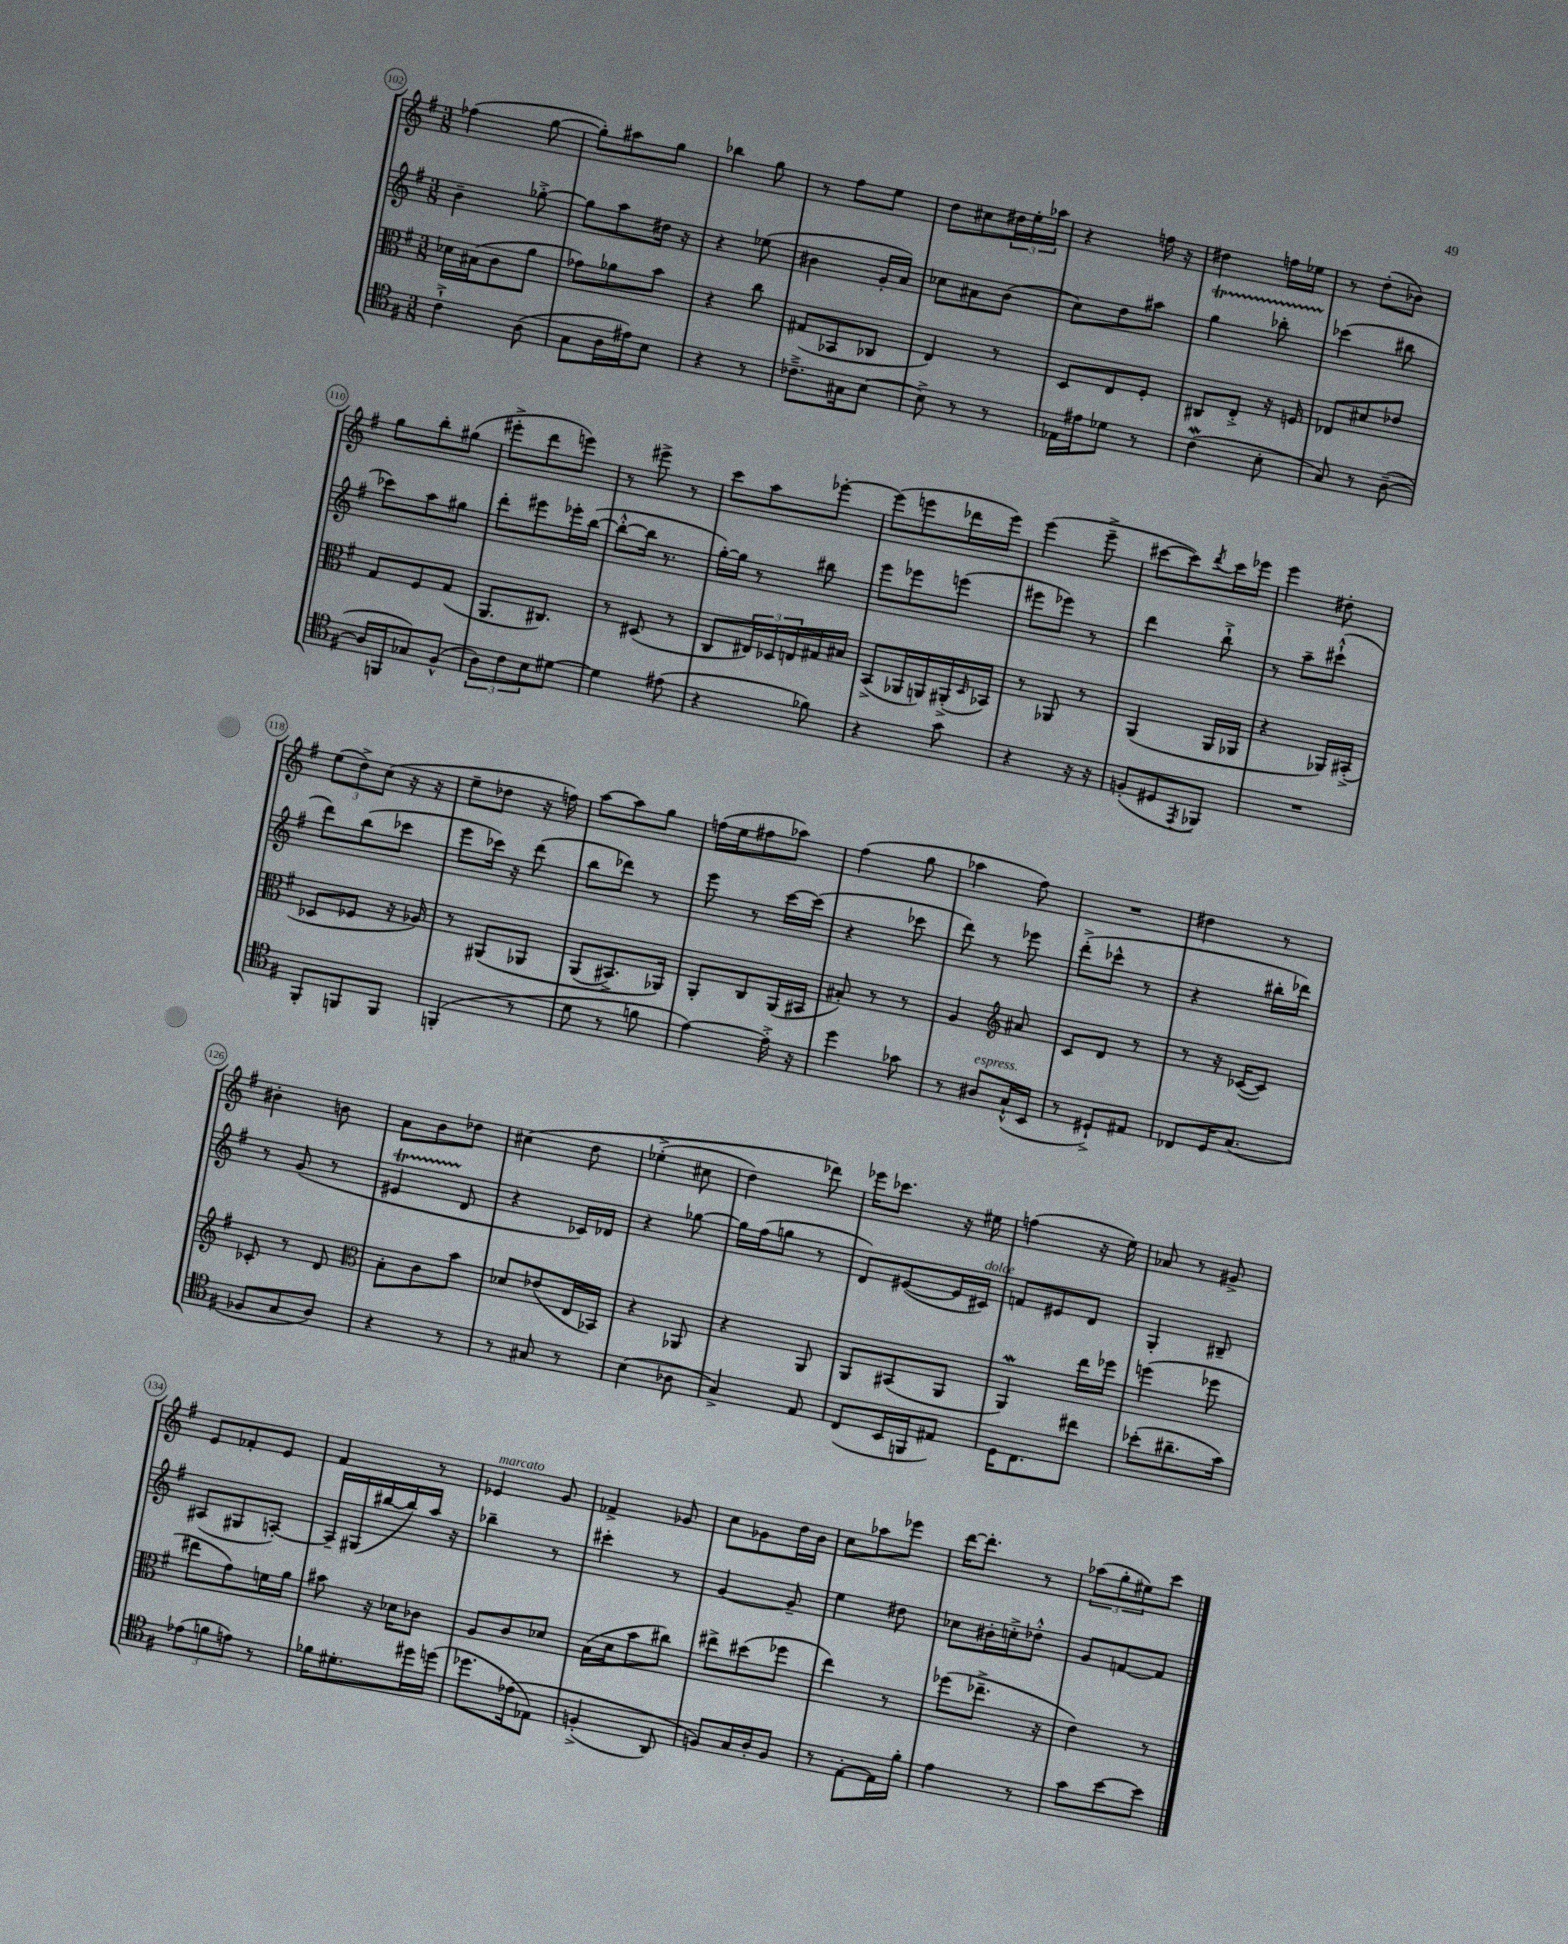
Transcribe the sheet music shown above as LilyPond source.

<<
\new StaffGroup <<
\new Staff = "s0" {
    \clef treble \key g \major \numericTimeSignature \time 3/8
    fes''4( g''8~ |
    g''8-.) ais''8 g''8 |
    bes''4 g''8 |
    r8 fis''8 e''8 |
    d''8 cis''8 \tuplet 3/2 { dis''16 e''16-. aes''16 } |
    r4 f''16 r16 |
    dis''4 f''16 ees''16 |
    r8 d''8-.( bes'8) |
    g''8 b''8-. gis''8( |
    eis'''8-.-> d'''8 e'''8) |
    r8 eis'''8-> r8 |
    c'''8 a''8 ees'''8~-. |
    ees'''8( e'''8 des'''16 e'''16) |
    e'''4( e'''8---> |
    cis'''8~ cis'''8) \acciaccatura { d'''8 } cis'''16 ees'''16 |
    e'''4 dis''8-. |
    \tuplet 3/2 { e''8( d''8->) c''8( } r16 r16 |
    e''8-- des''8 r16 f''16) |
    a''8~ a''8 g''8 |
    f''16( e''16 fis''8 aes''8) |
    fis''4( g''8 |
    aes''4 fis''8) |
    R4. |
    dis''4 r8 |
    bis'4-. b'8 |
    a'8 b'8 des''8 |
    cis''4\( d''8 |
    ees''4-.->( cis''8 |
    d''4) des'''8\) |
    ees'''16 ces'''8. r16 eis''16 |
    f''4( r16 e''16) |
    aes'8 r8 gis'8-> |
    e'8 fes'8-. e'8 |
    fis'4 r8 |
    ees'4^\markup { \italic "marcato" } g'8 |
    fes'4-> ges'8 |
    c''8 ges'8 d''16 b'16 |
    c''8 aes''8 ees'''8 |
    d'''16~ d'''8.-. r8 |
    \tuplet 3/2 { aes''8( g''8-. eis''8) } c'''8 \bar "|." |
}
\new Staff = "s1" {
    \clef treble \key g \major \numericTimeSignature \time 3/8
    b'4-- ges''8~-.-> |
    ges''8 a''8 dis''16 r16 |
    r4 ees''8( |
    bis'4 g'16-. a'16) |
    ces''8 ais'8 b'8( |
    c''8) d''8 ais''8 |
    g''4\startTrillSpan bes''8-. |
    ces'''4\stopTrillSpan( bis''8 |
    ces'''8) a''8 gis''8 |
    d'''8-. eis'''8 ees'''16-. b''16~( |
    b''8~-.-^ b''16 r8. |
    g''16~-.) g''16 r8 bis''8 |
    e'''8 ees'''8 e'''8( |
    eis'''8 ees'''8) r8 |
    d'''4 b''8-!-> |
    r8 a''8-- cis'''8-!-^( |
    d'''8) b''8( ces'''8 |
    e'''8 ces'''16) r16 d'''8( |
    b''8 des'''8) r8 |
    e'''8 r8 c'''16~ c'''16( |
    r4 ces'''8 |
    d'''8) r8 ees'''8 |
    d'''8-.->( ces'''8-^ r8 |
    r4 bis''16-. des'''16) |
    r8 g'8( r8 |
    eis'4\startTrillSpan d'8\stopTrillSpan |
    r4 ces'16) des'16 |
    r4 ges''8~ |
    ges''16 fis''16( g''8 r8 |
    d'8) eis'8~( eis'16 cis'16^\markup { \italic "dolce" }) |
    f'8 eis'8 d'8 |
    g4-. bis8-- |
    ais8( gis8 a8~-.) |
    a16-- gis16( bis''16~ bis''16) a''16 r16 |
    bes''4-- r8 |
    cis'''4-. r8 |
    g'4~ g'8-- |
    e''4 dis''8 |
    ces''8 bis'16-. c''16-.-> des''8-.-^ |
    g'8 f'8~ f'8 \bar "|." |
}
\new Staff = "s2" {
    \clef alto \key g \major \numericTimeSignature \time 3/8
    des'16 bis16( c'8 a'8 |
    ges'8) aes'8 b'8 |
    r4 c''8 |
    gis8( bes,8 ces8 |
    e4) r8 |
    d8 e8 fis8-. |
    cis8 e8-.-> r16 f16 |
    ees8 dis'8 ees'8 |
    g8 fis8 g8( |
    a,8. cis8.) |
    r8 dis8( r8 |
    c8 \tuplet 3/2 { eis16) des16 e16 } gis16 bis16 |
    b,8->( aes,16 a,16) ais,16-.->( \grace { d16 } bes,16) |
    r8 aes,8 r8 |
    a,4( a,16 aes,16 |
    r4 aes,16) bis,16-.->( |
    des8 fes8 r16 aes16) |
    r8 ais,8\( aes,8 |
    a,8( bis,8.->) aes,16\) |
    a,8-. c8 a,16( bis,16 |
    bis8-.) r8 r8 |
    a4 \clef treble ais'8 |
    c'8 d'8 r8 |
    r8 r16 ces'16~( ces'8) |
    ces'8-. r8 d'8 |
    \clef alto b8-. c'8 b'8 |
    des'8 ees'8( e16 bes,16) |
    r4 aes,8 |
    r4 a,8 |
    a,8 bis,8( a,8 |
    a,4\mordent) e''16 fes''16 |
    f''4( fes''8 |
    eis''8 g'8) f'16 a'16 |
    bis'8 r16 des'16 ces'8 |
    a8 c'8 des'8 |
    b16( d'16 b'8 cis''8) |
    eis''8-> dis''8( fes''8 |
    e''4) r8 |
    fes''8( ees''8.---> r16 |
    e'4) r8 \bar "|." |
}
\new Staff = "s3" {
    \clef tenor \key g \major \numericTimeSignature \time 3/8
    c'4-!-> a8( |
    g8 a16 eis'16) b8 |
    r4 r8 |
    ces'8.---> gis16 b8~ |
    b8-> r8 r8 |
    ees16 eis'16 des'8 r8 |
    c'4\mordent( b8-. |
    g8) r8 a8~--( |
    a16 f,16 ges8) fis8-^( |
    \tuplet 3/2 { a8) c'8 b8 } dis'8~ |
    dis'4 eis'8( |
    r4 fes'8) |
    r4 g'8 |
    r4 r16 r16 |
    f8-.( dis8 \acciaccatura { e,8 } fes,8) |
    R4. |
    fis,8-. f,8 f,8 |
    f,4-.( r8 |
    d'8 r8 f'8 |
    e'4~) e'16-.-> r16 |
    d''4 ges'8 |
    r8 ais8^\markup { \italic "espress." } g16-!-^( b,16 |
    r8 dis8-!->) eis8 |
    ces8 d16 g8.( |
    fes8 g8 a8) |
    r4 r8 |
    r8 gis8 r8 |
    b4( aes8 |
    g4->) e8 |
    c8( b,16 f,16 eis8) |
    d16 c8. cis''8 |
    bes'8-.( ais'8.-- g'16) |
    \tuplet 3/2 { ees'8( f'8 e'8) } r8 |
    fes'16 dis'8.-. dis''16 d''16( |
    des''8. ees'16\( ees8) |
    f4-.->( a,8) |
    f8\) g16 a16-. f8 |
    r8 e8~-. e16 fis'16-. |
    e'4 r8 |
    g'8 b'8~ b'8 \bar "|." |
}
>>
>>
\layout { \context { \Score currentBarNumber = #102 \override BarNumber.stencil = #(make-stencil-circler 0.1 0.3 ly:text-interface::print) } }
